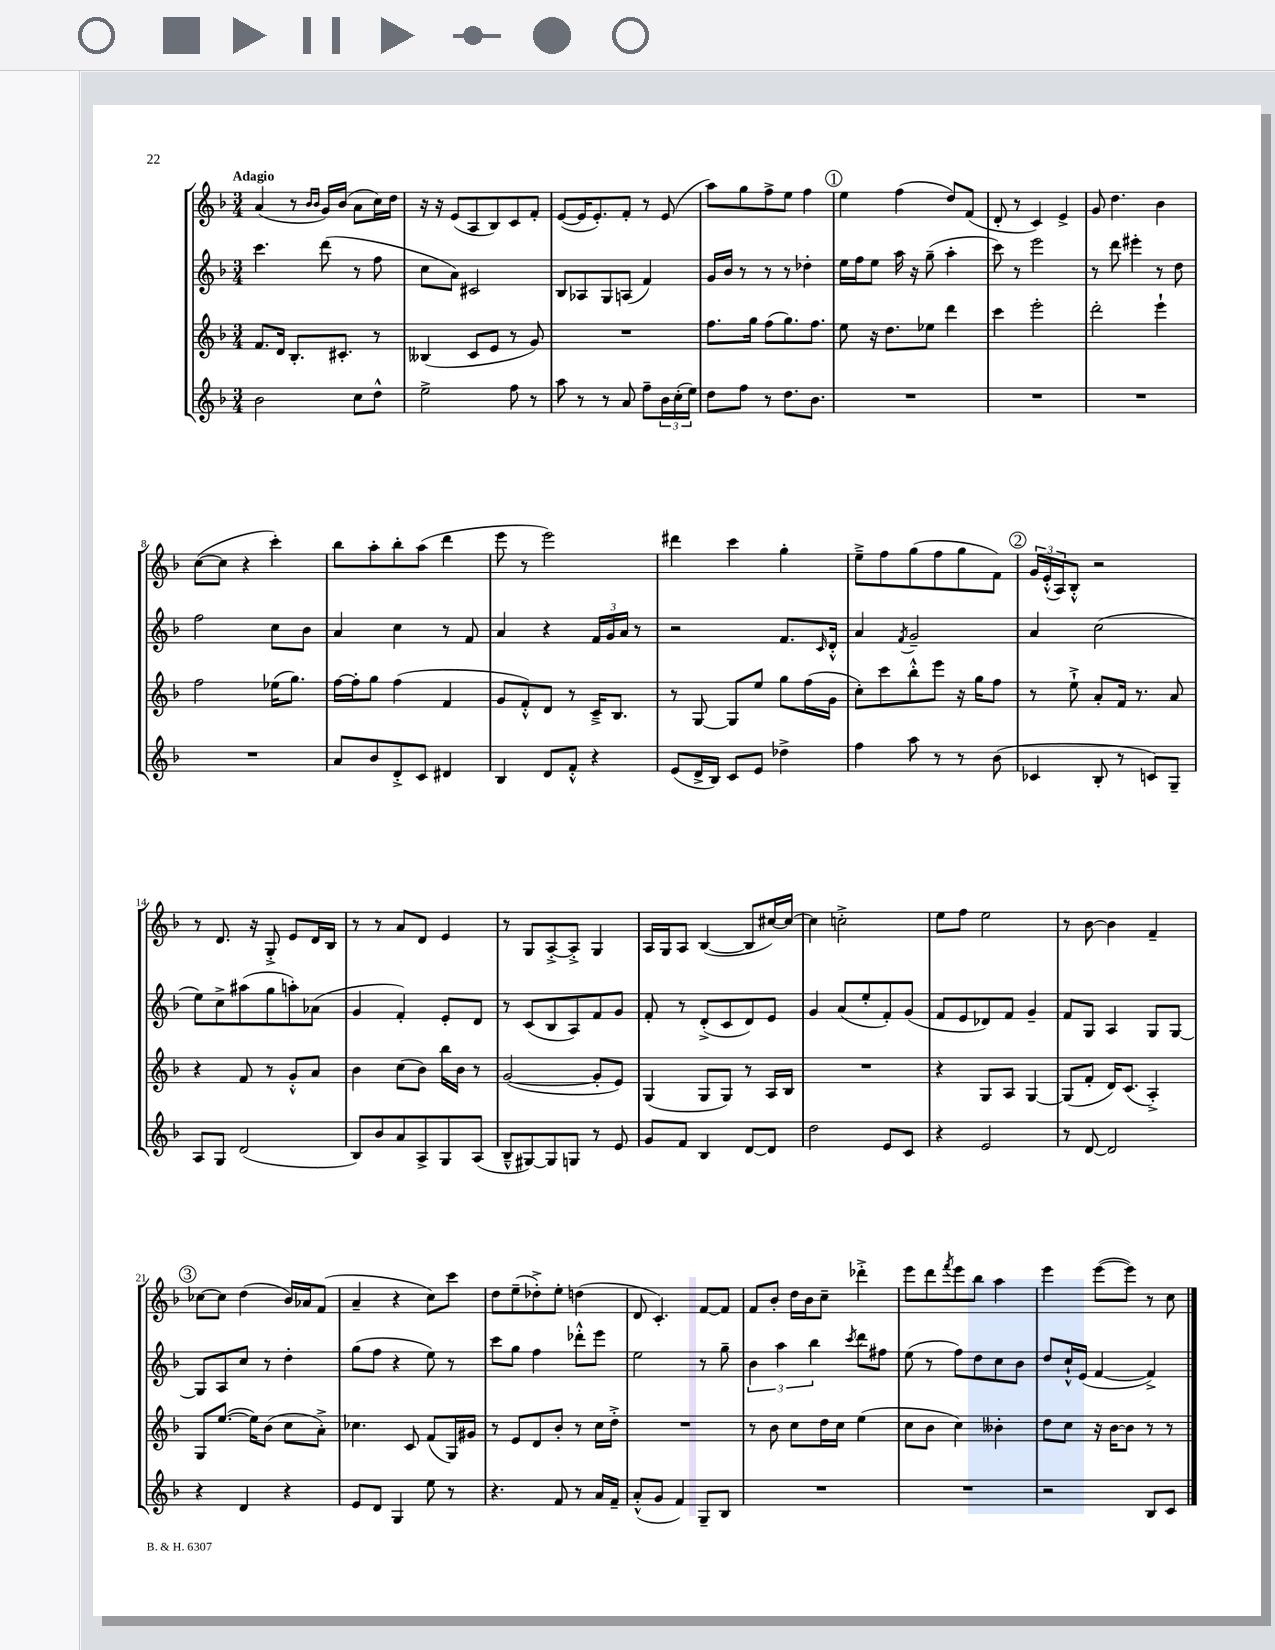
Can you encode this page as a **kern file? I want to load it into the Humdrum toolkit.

**kern	**kern	**kern	**kern
*staff4	*staff3	*staff2	*staff1
*clefG2	*clefG2	*clefG2	*clefG2
*k[b-]	*k[b-]	*k[b-]	*k[b-]
*M3/4	*M3/4	*M3/4	*M3/4
2b-	8.f	4.ccc	(4a
.	16d	.	.
.	8.B-'	.	8r
.	.	.	16qqb-
.	.	.	16qqb-
.	.	(8ddd	16g)
.	8.c#'	.	(16b-
8cc	.	8r	8a
8dd^^	8r	8ff	16cc)
.	.	.	16dd
=	=	=	=
2ee^	(4B--	8cc	16r
.	.	.	16r
.	.	8a)	(8e
.	8c	2c#	8A
.	8e	.	8B-)
8ff	8r	.	8c
8r	8g)	.	8f'
=	=	=	=
8aa	2.r	8B-	([8e
8r	.	8A-	16e]
.	.	.	8.e')
8r	.	8G	.
8a	.	(8A	8f'
8ff~	.	4f)	8r
24b-	.	.	(8e
(24cc'	.	.	.
24ee)	.	.	.
=	=	=	=
8dd	8.ff	16g	8aa)
.	.	16b-	.
8ff	.	8r	8gg
.	16gg	.	.
8r	(8ff	8r	8ff^
8.dd	8.gg)	8r	8ee
.	.	4dd-'	4ff
8.b-	8.ff	.	.
=	=	=	=
2.r	8ee	16ee	4ee
.	.	16ff	.
.	16r	8ee	.
.	8.dd	.	.
.	.	16aa	(4ff
.	.	16r	.
.	8ee-	(8gg~	.
.	4ddd	4aa'	8dd)
.	.	.	(8f
=	=	=	=
2.r	4ccc	8ccc)	8d'
.	.	8r	8r
.	2eee'	2eee	4c)
.	.	.	4e^
=	=	=	=
2.r	2ddd'	8r	8g
.	.	8ddd	4.dd
.	.	4eee#'	.
.	4eee`	8r	4b-
.	.	8dd	.
=	=	=	=
2.r	2ff	2ff	([8cc
.	.	.	8cc]
.	.	.	4r
.	(16ee-	8cc	4ccc')
.	8.gg)	.	.
.	.	8b-	.
=	=	=	=
8a	[16ff	4a	8bb-
.	16ff']	.	.
8b-	8gg	.	8aa'
8d'^	(4ff	4cc	8bb-'
8c	.	.	(8aa
4d#	4f	8r	4ddd
.	.	8f	.
=	=	=	=
4B-	8g	4a	8eee
.	8f'^^)	.	8r
8d	8d	4r	2eee)
8f'^^	8r	.	.
4r	16c~^	24f	.
.	.	24g	.
.	8.B-	.	.
.	.	24a	.
.	.	8r	.
=	=	=	=
(8e	8r	2r	4ddd#
16d^	[8G	.	.
16B-)	.	.	.
8c	8G]	.	4ccc
8e	8ee	.	.
4dd-^	8gg	8.f	4gg'
.	(16ff	.	.
.	.	16qqc	.
.	16g	16d'^^	.
=	=	=	=
4ff	8cc')	4a	8ee~^
.	8ccc	.	8ff
.	.	8qf	.
8aa	8bb-'^^	2g~	(8gg
8r	8eee	.	8ff
8r	16r	.	8gg
.	16gg	.	.
(8b-	8ff	.	8f)
=	=	=	=
4c-	8r	4a	24g
.	.	.	(24e'^^
.	.	.	24A)
.	8ee`^	.	8B-'^^
8B-'	8a'	(2cc	2r
8r	16f	.	.
.	8.r	.	.
8c)	.	.	.
8G~	8a	.	.
=	=	=	=
8A	4r	8ee)	8r
8G	.	8cc^	8.d
(2d	8f	(8aa#	.
.	.	.	16r
.	8r	8gg	8G'^
.	8g'^^	8aa')	8e
.	8a	(8a-	16d
.	.	.	16B-
=	=	=	=
8B-)	4b-	4g	8r
8b-	.	.	8r
8a	(8cc	4f')	8a
8A^	8b-)	.	8d
8G	16bb-	8e'	4e
.	16b-	.	.
(8A	8r	8d	.
=	=	=	=
8B-~^^	([2g	8r	8r
[8G#)	.	(8c	8G
8G#]	.	8B-	[8A'^
8G	.	8A)	8A'^]
8r	8g']	8f	4G
8e	8e)	8g	.
=	=	=	=
8g	(4G	8f'	16A
.	.	.	16G
8f	.	8r	8A
4B-	8G	(8d'^	([4B-
.	8G)	8c	.
[8d	8r	8d)	8B-]
8d]	16A	8e	[16cc#)
.	16B-	.	16cc#_
=	=	=	=
2dd	2.r	4g	4cc#]
.	.	(8a	2cc'^
.	.	8ee'	.
8e	.	8f')	.
8c	.	(8g	.
=	=	=	=
4r	4r	8f	8ee
.	.	8e	8ff
2e	8G	8d-)	2ee
.	8A	8f	.
.	[4G	4g~	.
=	=	=	=
8r	(8G]	8f	8r
[8d	8f'	8G	[8b-
2d]	16d)	4A	4b-]
.	(8.c	.	.
.	4A'^)	8G	4f~
.	.	[8G	.
=	=	=	=
4r	8G	8G]	[8cc-
.	([8.ee	8A	8cc-]
4d	.	8cc	(4dd
.	16ee])	.	.
.	(8b-	8r	.
4r	8cc	4dd'	16b-)
.	.	.	16a-
.	8a'^)	.	(8f
=	=	=	=
8e	4.cc-	(8gg	4a~
8d	.	8ff	.
4G	.	4r	4r
.	8c	.	.
8ee	(8f	8ee)	8cc)
8r	16G)	8r	8ccc
.	16g#	.	.
=	=	=	=
4.r	8r	8ccc	8dd
.	8e	8gg	(8ee~
.	8d	4ff	8dd-'^)
8f	8b-'	.	8ee'
8r	8r	8ddd-'^^	(4dd
16a	16cc	8eee	.
16f~	16dd'^	.	.
=	=	=	=
(8a'^^	2.r	2ee	8d
8g	.	.	4.c')
4f)	.	.	.
8G~	.	8r	[8f
8B-	.	8gg~	8f]
=	=	=	=
2.r	8r	6b-	8f
.	8b-	.	8b-'
.	.	6aa	.
.	8cc	.	16dd
.	.	.	16b-
.	.	6bb-	.
.	16dd	.	8cc~
.	16cc	.	.
.	.	8qccc	.
.	(4ee	8ddd	4ddd-'^
.	.	8ff#	.
=	=	=	=
2.r	8cc	(8ee	8eee
.	8b-	8r	8ddd
.	.	.	8qfff
.	4cc)	8ff)	8eee
.	.	8dd	8bb-
.	4b--'	8cc	4aa
.	.	8b-	.
=	=	=	=
2r	8dd	8dd	4eee
.	8cc	16cc`^^	.
.	.	(16e	.
.	16r	[4f	([8eee
.	[16b-	.	.
.	8b-]	.	8eee])
8B-	8r	4f^])	8r
8c	8r	.	8cc
==	==	==	==
*-	*-	*-	*-
